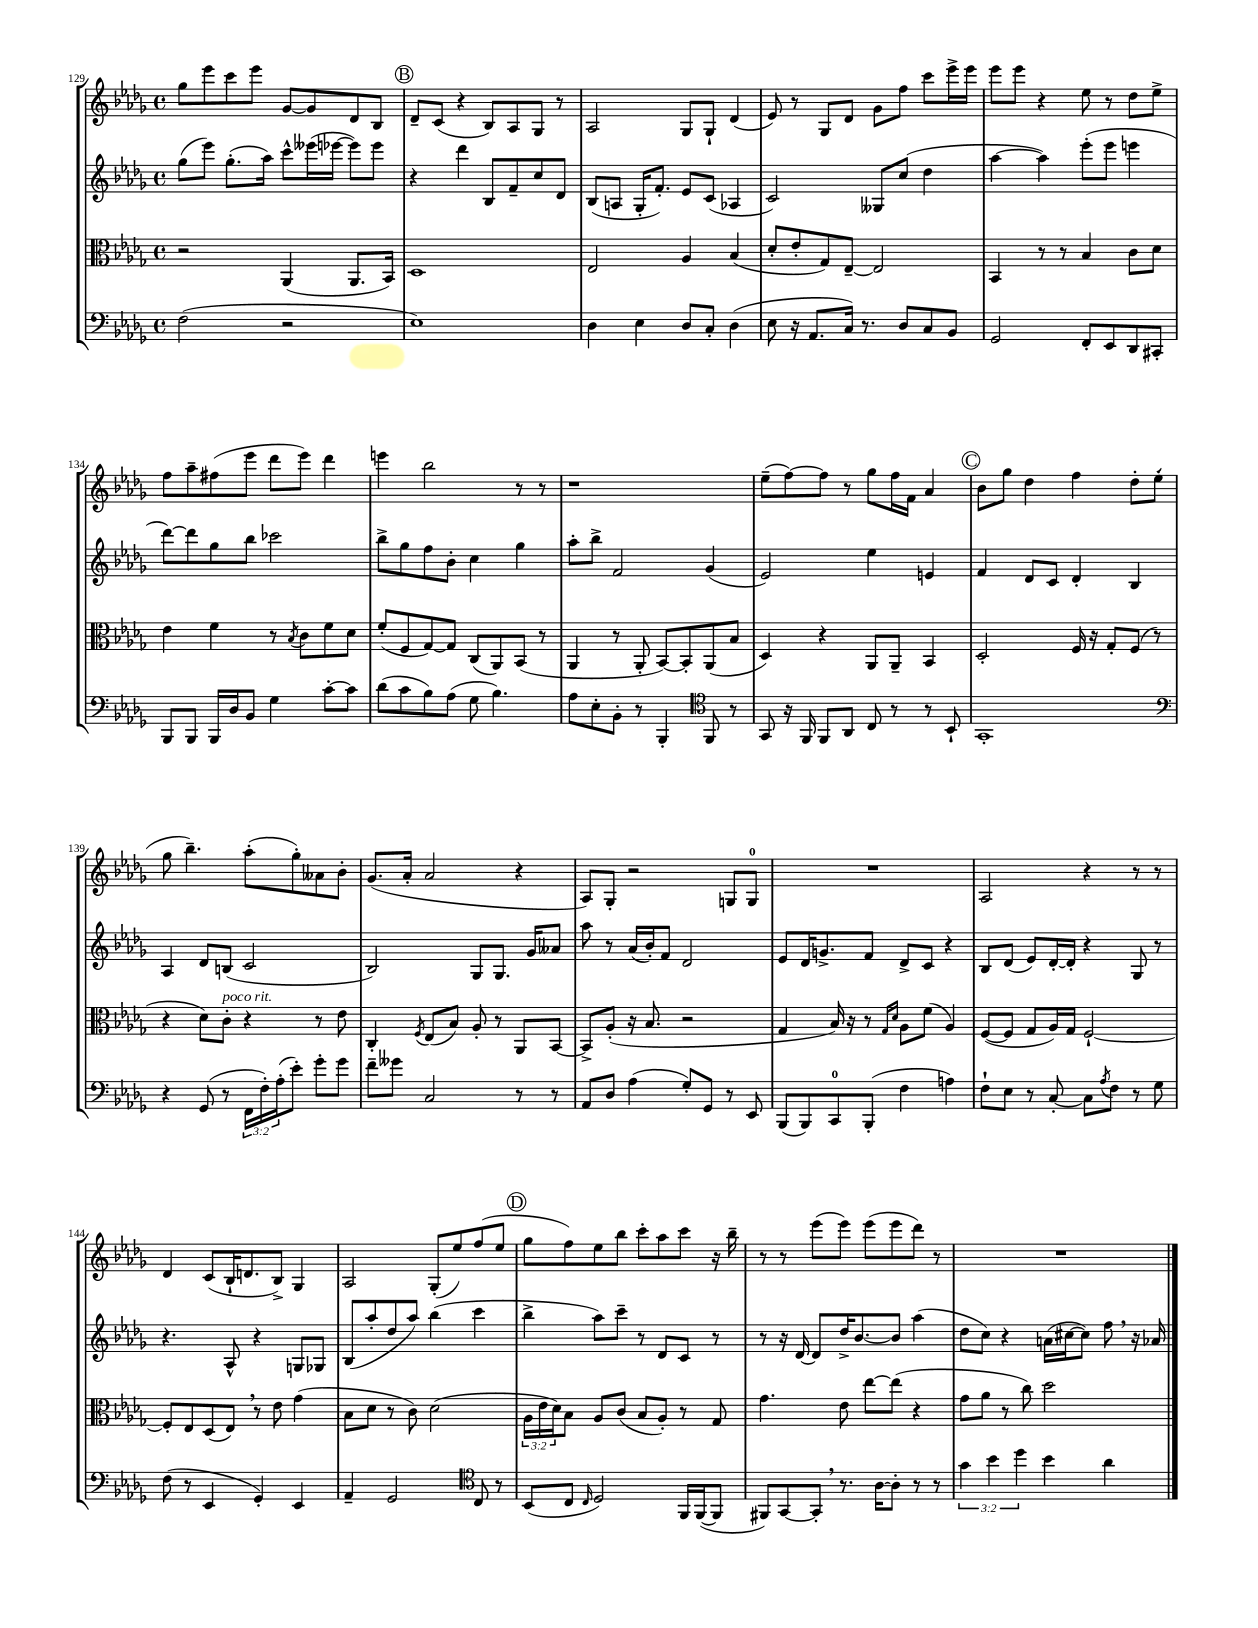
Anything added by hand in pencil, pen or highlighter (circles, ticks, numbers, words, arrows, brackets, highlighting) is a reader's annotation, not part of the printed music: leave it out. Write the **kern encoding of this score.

**kern	**kern	**kern	**kern
*part4	*part3	*part2	*part1
*staff4	*staff3	*staff2	*staff1
*clefF4	*clefC3	*clefG2	*clefG2
*k[b-e-a-d-g-]	*k[b-e-a-d-g-]	*k[b-e-a-d-g-]	*k[b-e-a-d-g-]
*M4/4	*M4/4	*M4/4	*M4/4
*met(c)	*met(c)	*met(c)	*met(c)
=129	=129	=129	=129
(2F\	2r	(8gg-\L	8gg-\L
.	.	8eee-\J)	8eee-\
.	.	(8.gg-'\L	8ccc\
.	.	.	8eee-\J
.	.	16aa-\Jk)	.
2r	(4AA-/	8ccc^^\L	[8g-/L
.	.	(16eee--X\L	8g-/]
.	.	[16eee-X\JJ	.
.	8.AA-/L	8eee-\L])	8d-/
.	.	8eee-\J	8B-/J
.	16BB-/Jk)	.	.
!!LO:REH:place=s1:t=B
=130	=130	=130	=130
1E-)	1D-	4r	8d-~/L
.	.	.	(8c/J
.	.	4ddd-\	4r
.	.	8B-/L	8B-/L)
.	.	8f~/	8A-/
.	.	8cc/	8G-/J
.	.	8d-/J	8r
=131	=131	=131	=131
4D-\	2E-/	(8B-/L	2A-/
.	.	8An/J	.
4E-\	.	16G-'/KL	.
.	.	8.f'/J)	.
8D-/L	4A-/	8e-/L	8G-/L
8C'/J	.	(8c/J	8G-`/J
(4D-\	(4B-/	4A-X/	(4d-/
=132	=132	=132	=132
8E-\	8d-'/L	2c/)	8e-/)
16r	8e-'/	.	8r
8.AA-/L	.	.	.
.	8G-/)	.	8G-/L
16C/Jk)	[8E-~/J	.	8d-/J
8.r	.	.	.
.	2E-/]	8G--X/L	8g-\L
8D-/L	.	(8cc/J	8ff\J
8C/	.	4dd-\	8ccc\L
8BB-/J	.	.	16eee-^\L
.	.	.	16eee-\JJ
=133	=133	=133	=133
2GG-/	4BB-/	[4aa-\	8eee-\L
.	.	.	8eee-\J
.	8r	4aa-\])	4r
.	8r	.	.
8FF'/L	4B-/	(8eee-'\L	8ee-\
8EE-/	.	8eee-\J	8r
8DD-/	8c\L	4eeen\	8dd-\L
8CC#X'/J	8d-\J	.	8ee-^\J
!!LO:LB:g=z
=134	=134	=134	=134
8BBB-/L	4e-\	[8ddd-\L)	8ff\L
8BBB-/J	.	8ddd-\]	8aa-~\
16BBB-/LL	4f\	8gg-\	(8ff#X\
16D-/J	.	.	.
8BB-/J	.	8bb-\J	8eee-\J
4G-\	8r	2ccc-X\	8ddd-\L
.	8qB-/	.	.
.	8c\L	.	8eee-\J)
[8c'\L	8f\	.	4ddd-\
8c\J]	8d-\J	.	.
=135	=135	=135	=135
(8d-\L	(8f'/L	8bb-^\L	4eeen\
8c\	8F/	8gg-\	.
8B-\)	[8G-/)	8ff\	2bb-\
(8A-\J	8G-/J]	8b-'\J	.
8G-\	(8C/L	4cc\	.
4.B-\)	8AA-/)	.	.
.	(8BB-/J	4gg-\	8r
.	8r	.	8r
=136	=136	=136	=136
8A-\L	4AA-/	8aa-'\L	1r
8E-'\	.	8bb-^\J	.
8BB-'\J	8r	2f/	.
8r	8AA-'/	.	.
4BBB-'/	[8BB-/L)	.	.
.	8BB-'/]	.	.
*clefC4	*	*	*
8FF/	(8AA-/	(4g-/	.
8r	8B-/J	.	.
=137	=137	=137	=137
8GG-/	4D-/)	2e-/)	(8ee-~\L
16r	.	.	[8ff\)
16FF/	.	.	.
8FF/L	4r	.	8ff\J]
8AA-/J	.	.	8r
8C/	8AA-/L	4ee-\	8gg-\L
8r	8AA-~/J	.	16ff\L
.	.	.	16f\JJ
8r	4BB-/	4en/	4a-/
8BB-`/	.	.	.
!!LO:REH:place=s1:t=C
=138	=138	=138	=138
1GG-'	2D-'/	4f/	8b-\L
.	.	.	8gg-\J
.	.	8d-/L	4dd-\
.	.	8c/J	.
.	16F/	4d-'/	4ff\
.	16r	.	.
.	8G-'/L	.	.
.	(8F/J	4B-/	8dd-'\L
.	8r	.	(8ee-'\J
!!LO:LB:g=z
=139	=139	=139	=139
*clefF4	*	*	*
4r	4r	4A-/	8gg-\
.	.	.	4.bb-~\)
(8GG-/	8d-\L)	8d-/L	.
!	!LO:TX:a:i:t=poco rit.	!	!
8r	8c'\J	(8Bn/J	.
24FF\LL	4r	2c/	(8aa-'\L
24F'\)	.	.	.
(24A-'\J	.	.	.
8e-'\J)	.	.	8gg-'\)
8g-'\L	8r	.	8a--X\
8g-\J	8e-\	.	8b-'\J
=140	=140	=140	=140
8f~\L	4C'/	2B-/)	(8.g-/L
8g--X\J	.	.	.
.	.	.	16a-'/Jk
.	8qF/	.	.
2C/	(8E-/L	.	2a-/
.	8B-/J)	.	.
.	8A-'/	8G-/L	.
.	8r	8.G-/J	.
8r	8AA-/L	.	4r
.	.	16g-/KL	.
8r	[8BB-/J	8a--X/J	.
=141	=141	=141	=141
8AA-/L	8BB-^/L]	8aa-\	8A-/L)
8D-/J	(8A-'/J	8r	8G-'/J
(4A-\	16r	(16a-/LL	2r
.	8.B-/	16b-'/J)	.
.	.	8f/J	.
8G-'/L)	2r	2d-/	.
8GG-/J	.	.	.
8r	.	.	8Gn/L
8EE-/	.	.	8G/J
=142	=142	=142	=142
(8BBB-/L	4G-/	8e-/L	1r
8BBB-/)	.	16d-/K	.
.	.	8.gn^/	.
8CC/	16B-/)	.	.
.	16r	.	.
(8BBB-'/J	8r	8f/J	.
.	16qqG-/LL	.	.
.	16qqd-/JJ	.	.
4F\	8A-\L	8d-^/L	.
.	(8f\J	8c/J	.
4An\)	4A-/)	4r	.
=143	=143	=143	=143
8F`\L	([8F/L	8B-/L	2A-/
8E-\J	8F/J]	(8d-/J	.
8r	8G-/L	8e-/L)	.
[8C'/	16A-/L)	[16d-'/L	.
.	16G-/JJ	16d-'/JJ]	.
8C\L]	[2F`/	4r	4r
8qA-/	.	.	.
8F\J	.	.	.
8r	.	8G-/	8r
8G-\	.	8r	8r
!!LO:LB:g=z
=144	=144	=144	=144
(8F\	8F'/L]	4.r	4d-/
8r	8E-/	.	.
4EE-/	(8D-/	.	(8c/L
.	8E-,/J)	8A-^^/	16B-`/K
.	.	.	8.dn/
4GG-'/)	8r	4r	.
.	8e-\	.	8B-^/J)
4EE-/	(4g-\	8Gn/L	4G-/
.	.	8G-X/J	.
=145	=145	=145	=145
4AA-~/	8B-\L	(8B-/L	2A-/
.	8d-\J	8aa-'/	.
2GG-/	8r	8dd-/	.
.	8c\)	8aa-/J)	.
.	(2d-\	(4bb-\	(8G-'/L
.	.	.	8ee-/)
*clefC4	*	*	*
8C/	.	4ccc\	(8ff/
8r	.	.	8ee-/J
!!LO:REH:place=s1:t=D
=146	=146	=146	=146
(8BB-/L	24A-\LL	4bb-^\	8gg-\L
.	24e-\	.	.
.	24d-\J)	.	.
8C/J	8B-\J	.	8ff\)
16qqC/	.	.	.
2D-/)	8A-/L	8aa-\L)	8ee-\
.	(8c/J	8ccc~\J	8bb-\J
.	8B-/L	8r	8ccc'\L
.	8A-'/J)	8d-/L	8aa-\
16FF/LL	8r	8c/J	8ccc\J
([16FF/J	.	.	.
8FF/J]	8G-/	8r	16r
.	.	.	16bb-~\
=147	=147	=147	=147
8FF#X/L)	4.g-\	8r	8r
[8GG-/	.	16r	8r
.	.	[16d-/	.
8GG-',/J]	.	8d-/L]	(8eee-\L
8.r	8e-\	16dd-^/K	8eee-\J)
.	.	[8.b-/	.
.	[8ee-\L	.	(8eee-\L
[16A-\KL	.	.	.
8A-'\J]	(8ee-\J]	8b-/J]	8eee-\
8r	4r	(4aa-\	8ddd-\J)
8r	.	.	8r
=148	=148	=148	=148
6g-\	8g-\L	8dd-\L	1r
.	8a-\J	8cc\J)	.
6b-\	.	.	.
.	8r	4r	.
6dd-\	.	.	.
.	8cc\)	.	.
4b-\	2dd-\	(16an\LL	.
.	.	[16cc#X\J	.
.	.	8cc#\J])	.
4a-\	.	8ff,\	.
.	.	16r	.
.	.	16a-X/	.
==	==	==	==
*-	*-	*-	*-
